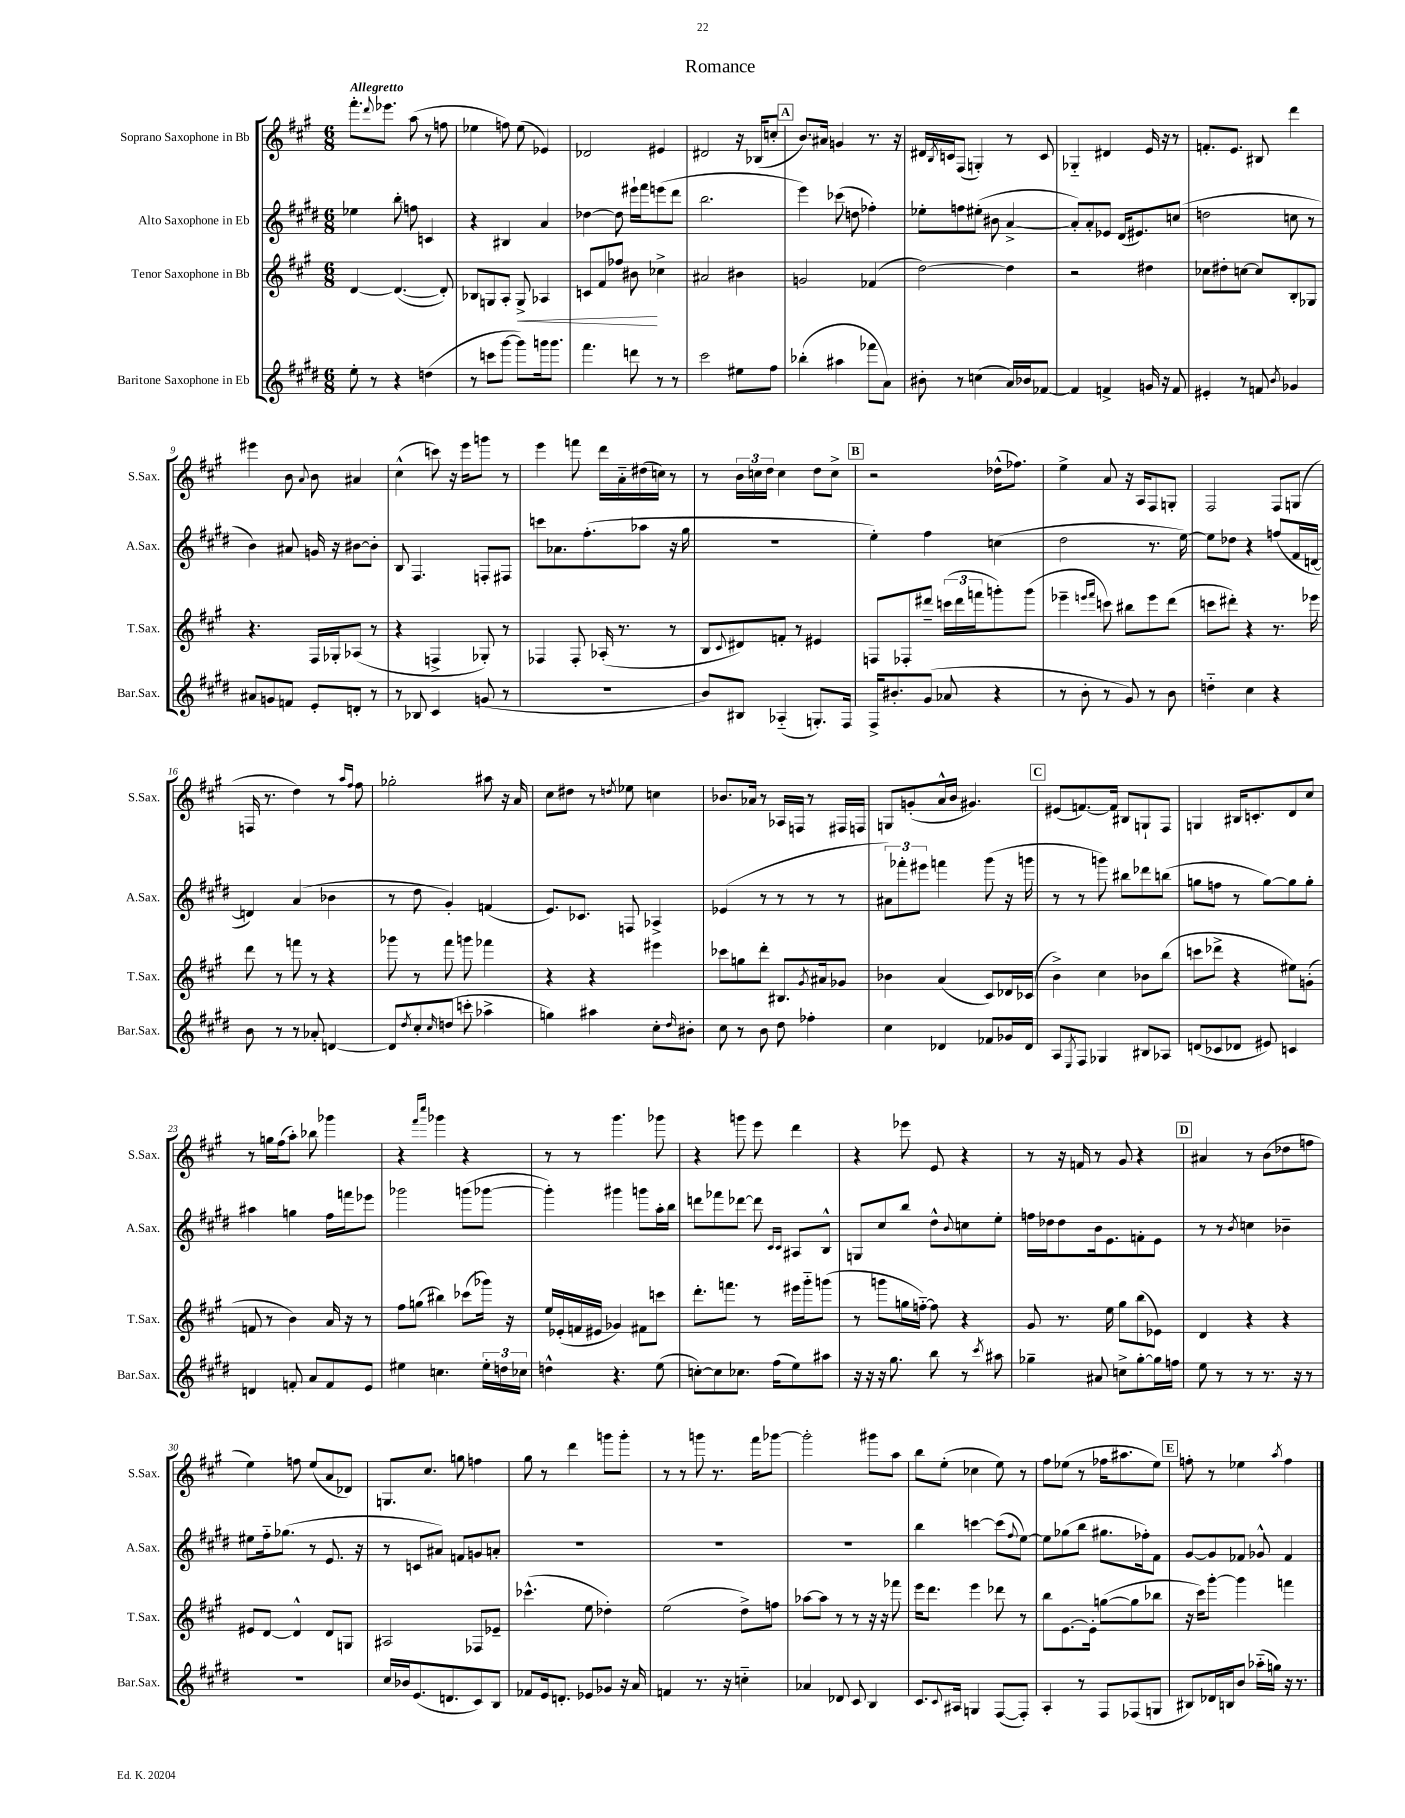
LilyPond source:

\header { title = "Romance" }
<<
\new StaffGroup <<
\new Staff = "s0" \with { instrumentName = "Soprano Saxophone in Bb" shortInstrumentName = "S.Sax." } {
    \clef treble \key a \major \numericTimeSignature \time 6/8 \tempo "Allegretto"
    fis'''8.-. \appoggiatura { d'''8 } ees'''8. a''8( r8 f''8 |
    ees''4 f''8) ees''8( ees'4) |
    des'2 eis'4 |
    dis'2 r16 bes16( c''8-. |
    \mark \markup { \box "A" } b'8.) ais'16 g'4 r8. r16 |
    dis'16 \acciaccatura { b8 } c'16 fis8( g4-.) r8 c'8 |
    ges4-_ dis'4 e'16 r16 r8 |
    f'8.-. e'8. bis8 d'''4 |
    eis'''4 b'8 \appoggiatura { a'8 } b'8 ais'4 |
    cis''4-^( c'''8) r16 e'''16 g'''8 r8 |
    e'''4 f'''8 d'''16 a'16-_ dis''16( c''16) r8 |
    r8 \tuplet 3/2 { b'16 c''16 d''16 } c''4 d''8 c''8-> |
    \mark \markup { \box "B" } r2 des''16-^( fes''8.) |
    e''4-> a'8 r16 a16 fis8 g8-. |
    fis2 fis8 g8( |
    f16 r8. d''4) r8 \grace { a''16 fis''16 } fis''8 |
    ges''2-. ais''8 r16 a'16 |
    cis''8 dis''8 r8 \acciaccatura { d''8 } ees''8 c''4 |
    bes'8. aes'16 r8 aes16 f16 r8 fis16 f16 |
    g8 g'8-.( a'16-^ b'16 gis'4.) |
    \mark \markup { \box "C" } eis'8( f'8.~) f'16 bis8 g8-! fis8 |
    g4 bis16 c'8.-. d'8 cis''8 |
    r8 g''16 fis''16( a''8-.) bes''8 ges'''4 |
    r4 \grace { fis'''16 cis''''16 } ges'''4 r4 |
    r8 r8 gis'''4. ges'''8 |
    r4 g'''8 e'''8 d'''4 |
    r4 ees'''8 e'8 r4 |
    r8 r16 f'16 r8 gis'8 r4 |
    \mark \markup { \box "D" } ais'4 r8 b'8( des''8 f''8 |
    e''4) f''8 e''8( a'8 des'8) |
    g8. cis''8. g''8 f''4 |
    gis''8 r8 d'''4 g'''8 g'''8-. |
    r8 r8 g'''8 r8. fis'''16 ges'''8~ |
    ges'''2-. gis'''8 a''8 |
    b''8 e''8-.( ces''4 e''8) r8 |
    fis''8 ees''8( r8 fes''16 ais''8. ees''8) |
    \mark \markup { \box "E" } f''8-. r8 ees''4 \acciaccatura { a''8 } f''4 \bar "|." |
}
\new Staff = "s1" \with { instrumentName = "Alto Saxophone in Eb" shortInstrumentName = "A.Sax." } {
    \clef treble \key e \major \numericTimeSignature \time 6/8
    ees''4 b''8-. f''8 c'4 |
    r4 bis4 a'4 |
    des''4~ des''8 eis'''16-! fis'''16 e'''8( dis'''8 |
    b''2. |
    \mark \markup { \box "A" } e'''4) ces'''8( d''8 fes''4-.) |
    ees''8-. f''8 eis''8-.( bis'8 a'4~-> |
    a'8-.) a'8-. ees'8 dis'16( eis'8.) c''8( |
    d''2 c''8 r8 |
    b'4) ais'8 g'16 r16 bis'8~ bis'8-. |
    b8 fis4. f8-. fis8 |
    c'''8 aes'8. fis''8.-.( aes''8 r16 gis''16 |
    R2. |
    \mark \markup { \box "B" } e''4-.) fis''4 c''4( |
    dis''2 r8. e''16~) |
    e''8 des''8 r4 f''8( fis'16 d'16~ |
    d'4) a'4( bes'4 |
    r8 dis''8 gis'4-.) f'4( |
    e'8.) ces'8. f8 aes4-> |
    ees'4( r8 r8 r8 r8 |
    \tuplet 3/2 { ais'8) fes'''8-. eis'''8 } f'''4 gis'''8( r16 g'''16 |
    \mark \markup { \box "C" } r8 r8 g'''8) bis''8 des'''8 b''8( |
    g''8 f''8 r8 g''8~) g''8 g''8-. |
    ais''4 g''4 fis''16 f'''16 ees'''8 |
    ges'''2 g'''8( ges'''8~ |
    ges'''4-.) gis'''4 g'''8 a''16-. b''16 |
    d'''8 fes'''8 des'''8~ des'''8 \grace { cis'16 cis'16 } ais8 b8-^ |
    g8 cis''8 b''8 dis''8-^ \appoggiatura { b'8 } c''8 e''8-. |
    f''16 des''16 des''8 b'16 e'8. f'8-. e'8 |
    \mark \markup { \box "D" } r8 r8 \acciaccatura { b'8 } c''4 bes'4-- |
    eis''8 fis''16-_ ges''8.( r8 e'8. r16 |
    r8 c'8 ais'8) f'8 g'8 a'8-. |
    R2. |
    R2. |
    R2. |
    b''4 c'''4~ c'''8( \appoggiatura { fis''8 } e''8~) |
    e''8 ges''8( b''8 gis''8. fes''16-.) fis'8 |
    \mark \markup { \box "E" } gis'8~ gis'8 fes'8 ges'8-^ fes'4 \bar "|." |
}
\new Staff = "s2" \with { instrumentName = "Tenor Saxophone in Bb" shortInstrumentName = "T.Sax." } {
    \clef treble \key a \major \numericTimeSignature \time 6/8
    d'4~ d'4.~( d'8-.) |
    bes8 g8 a8-. g8->\< aes4 |
    c'8 fis'8 fes''8 bis'8\! ces''4-> |
    ais'2 bis'4 |
    \mark \markup { \box "A" } g'2 fes'4( |
    d''2~) d''4 |
    r2 dis''4 |
    ces''8 dis''8-. c''8~ c''8 b8-. ges8 |
    r4. fis16 ges16-. aes8( r8 |
    r4 f4-> ges8-.) r8 |
    fes4 fes8-. aes16-.( r8. r8 |
    b8 \appoggiatura { cis'8 } dis'8) f'8-. r8 eis'4 |
    \mark \markup { \box "B" } f8 fes8-. dis'''8-- \tuplet 3/2 { c'''16( dis'''16 f'''16 } g'''8-.) g'''8( |
    ees'''4-- \grace { e'''16 fis'''16 } c'''8) bis''8 e'''8 d'''8( |
    c'''8 dis'''8-.) r4 r8. ees'''16 |
    d'''8 r8 f'''8 r8 r4 |
    ges'''8 r8 fis'''8 g'''8 fes'''4 |
    r4 r4 eis'''4 |
    ces'''8 g''8 d'''8-. bis8. \acciaccatura { gis'8 } ais'16 ges'8 |
    bes'4 a'4( cis'8) des'16 ces'16( |
    \mark \markup { \box "C" } b'4->) cis''4 bes'8 b''8( |
    c'''8 des'''8-> r4 eis''8) g'8-.( |
    f'8 r8 b'4) a'16 r16 r8 |
    fis''8 g''8( bis''4) ces'''8( ges'''16) r16 |
    e''16 ees'16-.( f'16 eis'16 ges'4) fis'8 c'''8 |
    d'''8.-. f'''8. r8 eis'''16 gis'''16-_ g'''8( |
    r8 g'''8 g''16 f''16~-_) f''8 r4 |
    gis'8 r8. e''16 gis''8 b''8( ees'8) |
    \mark \markup { \box "D" } d'4 r4 r4 |
    eis'8 d'8~ d'4-^ d'8 g8 |
    ais2 fes8 ees'8-- |
    ces'''4.-^( e''8 des''4-.) |
    e''2( d''8->) f''8 |
    aes''8~ aes''8 r8 r8 r16 r16 fes'''8 |
    e'''16 d'''8. e'''4 des'''8 r8 |
    b''8 e'8.~ e'16-. g''8~( g''8 bes''8 |
    \mark \markup { \box "E" } r16 cis'''16) gis'''8~-. gis'''4 f'''4 \bar "|." |
}
\new Staff = "s3" \with { instrumentName = "Baritone Saxophone in Eb" shortInstrumentName = "Bar.Sax." } {
    \clef treble \key e \major \numericTimeSignature \time 6/8
    e''8-. r8 r4 d''4( |
    r8 c'''8 gis'''8~ gis'''8) g'''16 g'''8. |
    fis'''4. d'''8 r8 r8 |
    cis'''2 eis''8 fis''8 |
    \mark \markup { \box "A" } bes''4-.( ais''4 fes'''8 a'8) |
    bis'8-. r8 c''4( a'16) bes'16 fes'8~ |
    fes'4 f'4-> g'16 r16 f'8 |
    eis'4-. r8 f'8 \acciaccatura { b'8 } ges'4 |
    ais'8 g'8 f'8 e'8-. d'8-. r8 |
    r8 bes8 cis'4 g'8( r8 |
    r2. |
    b'8) bis8 aes4-_( g8.-.) fis16 |
    \mark \markup { \box "B" } fis16-> bis'8.-. gis'8( aes'8 r4 |
    r8 b'8-. r8 gis'8) r8 b'8 |
    d''4-_ cis''4 r4 |
    b'8 r8 r8 aes'8-. d'4~ |
    d'8 \acciaccatura { dis''8 } cis''8-. \grace { cis''16 } d''8( c'''8-. aes''4-> |
    g''4) ais''4 cis''8-. \grace { dis''16 } bis'8-. |
    cis''8 r8 b'8 dis''8 fes''4-. |
    cis''4 des'4 fes'8 ges'16 des'16 |
    \mark \markup { \box "C" } a8 \acciaccatura { e8 } fis8 ges4 bis8 aes8 |
    d'8( ces'8 des'8 eis'8) c'4 |
    d'4 f'8-. a'8 f'8 e'8 |
    eis''4 c''4. \tuplet 3/2 { eis''16-. d''16 ces''16 } |
    d''4-^ r4. e''8( |
    c''8~-.) c''8 ces''8. fis''16( e''8) ais''8 |
    r16 r16 r16 gis''8. b''8 r8 \acciaccatura { cis'''8 } ais''8 |
    ges''4-- ais'8 c''8-> ges''8~-. ges''16 f''16 |
    \mark \markup { \box "D" } e''8 r8 r8 r8. r16 r8 |
    R2. |
    cis''16 bes'16 e'8.( d'8. cis'8) b8 |
    fes'8 e'16 d'8.-. ees'8 ges'8 r16 a'16 |
    f'4 r8. r16 c''4-_ |
    aes'4 des'8 cis'8 b4 |
    cis'8. \appoggiatura { cis'8 } ais16 g4 fis8~( fis8-.) |
    a4-. r8 fis8 fes8( g8 |
    \mark \markup { \box "E" } bis8) des'16 b16 b'8 aes''16-_( g''16) r16 r8. \bar "|." |
}
>>
>>
